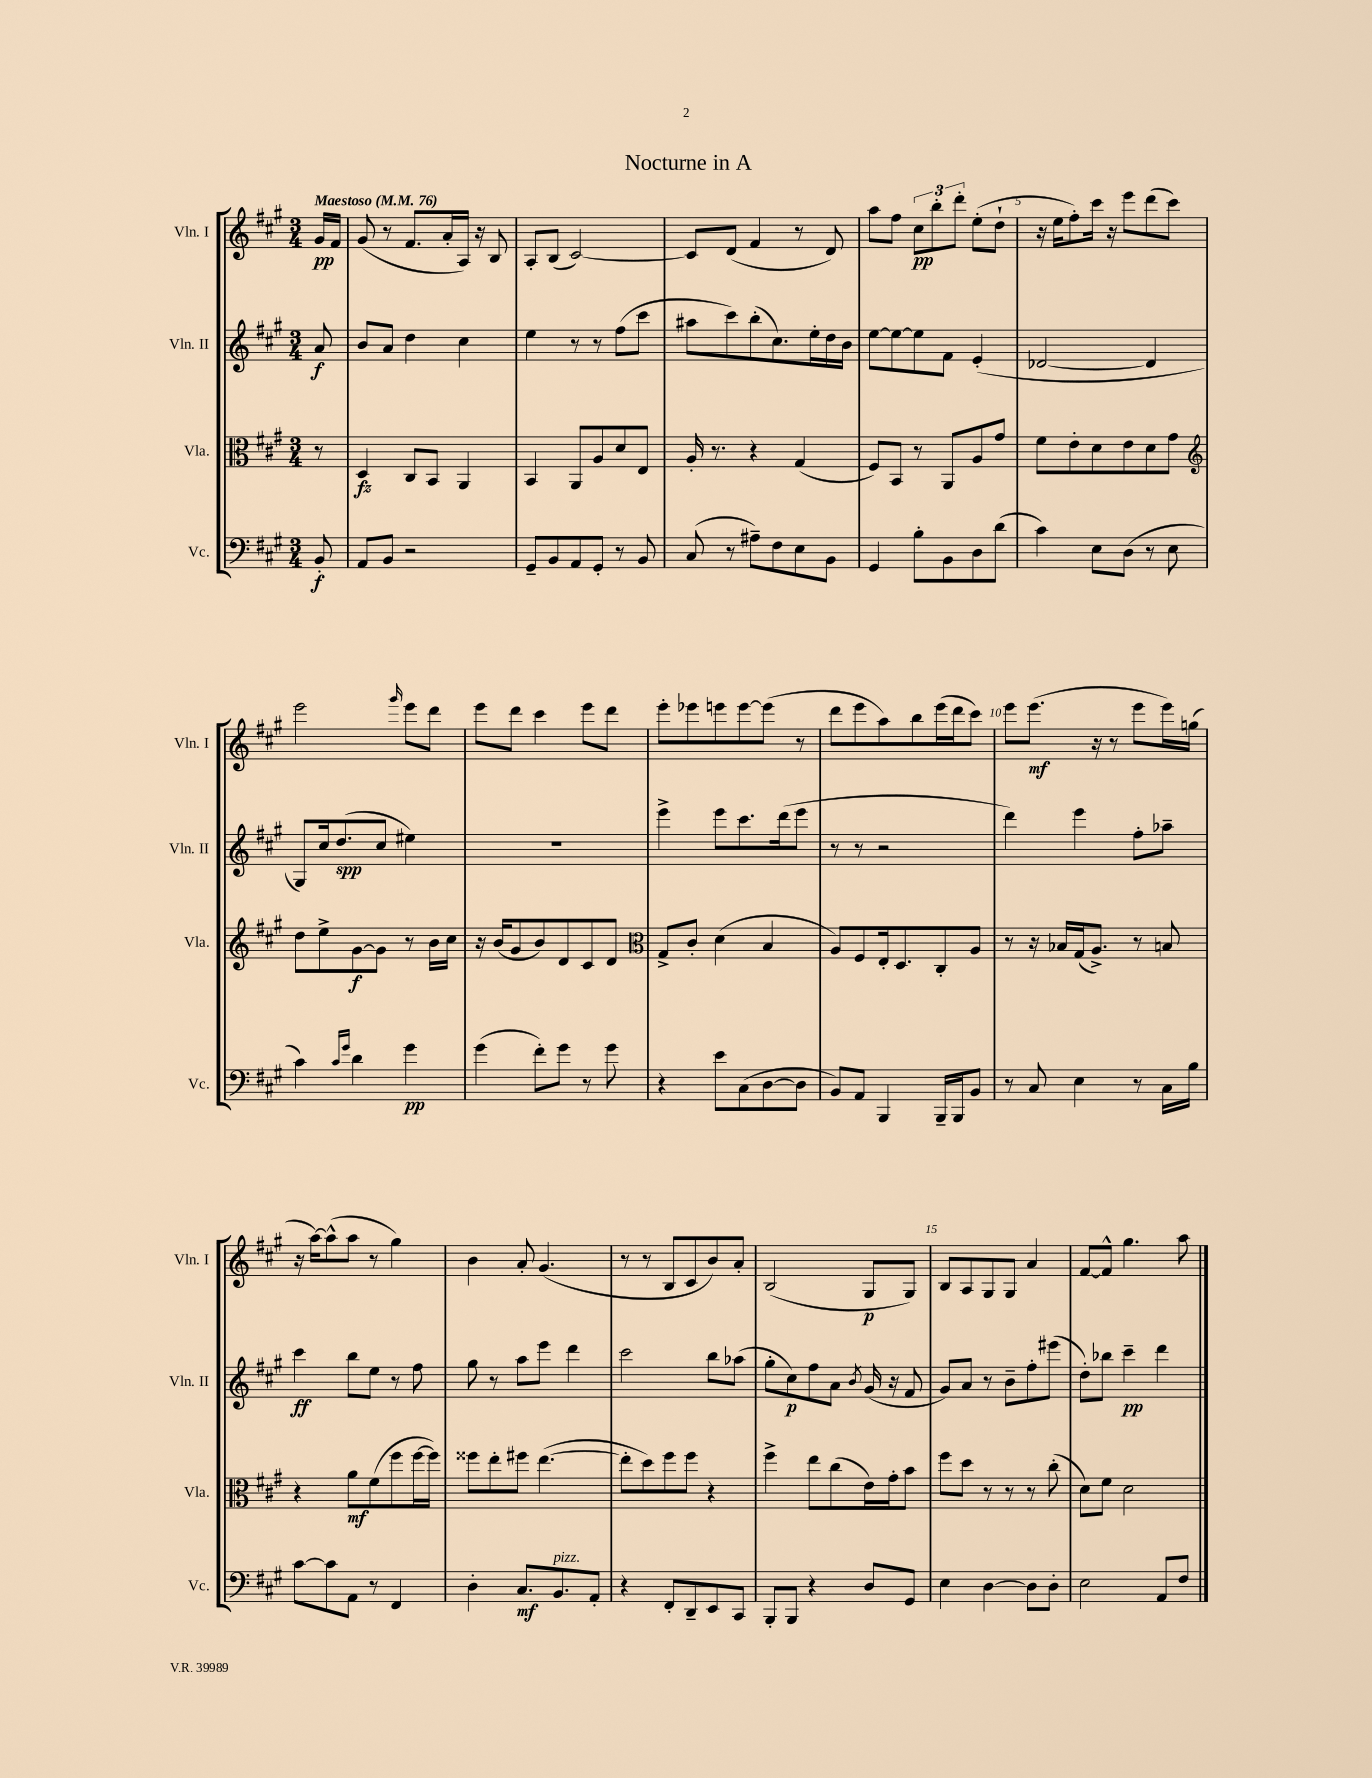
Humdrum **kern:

**kern	**kern	**kern	**kern
*staff4	*staff3	*staff2	*staff1
*clefF4	*clefC3	*clefG2	*clefG2
*k[f#c#g#]	*k[f#c#g#]	*k[f#c#g#]	*k[f#c#g#]
*M3/4	*M3/4	*M3/4	*M3/4
*MM76	*MM76	*MM76	*MM76
8BB'/	8r	8a/	16g#/LL
.	.	.	16f#/JJ
=	=	=	=
8AA/L	4D/	8b/L	(8g#/
8BB/J	.	8a/J	8r
2r	8C#/L	4dd\	8.f#/L
.	8BB/J	.	.
.	.	.	16a'/L
.	4AA/	4cc#\	16A/JJ)
.	.	.	16r
.	.	.	8B/
=	=	=	=
8GG#~/L	4BB/	4ee\	8A'/L
8BB/	.	.	(8B/J
8AA/	8AA/L	8r	[2c#/)
8GG#'/J	8A/	8r	.
8r	8d/	(8ff#\L	.
8BB/	8E/J	8ccc#\J	.
=	=	=	=
(8C#/	16A'/	8aa#\L	8c#/]L
.	8.r	.	.
8r	.	8ccc#\)	(8d/J
8A#~\L)	4r	(8bb'\	4f#/
8F#\	.	8.cc#\)	.
8E\	(4G#/	.	8r
.	.	16ee'\L	.
8BB\J	.	16dd\	8d/)
.	.	16b\JJ	.
=	=	=	=
4GG#/	8F#/L)	[8ee\L	8aa\L
.	8BB/J	8ee\_	8ff#\J
8B'\L	8r	8ee\]	12cc#\L
.	.	.	12bb'\
8BB\	8AA/L	8f#\J	.
.	.	.	12ddd'\J
8D\	8A/	(4e'/	(8ee'\L
(8d\J	8g#/J	.	8dd`\J
=	=	=	=
4c#\)	8f#\L	[2d-/	16r
.	.	.	16ee\LK
.	8e'\	.	8ff#'\)
8E\L	8d\	.	16ccc#\Jk
.	.	.	16r
(8D\J	8e\	.	8eee\L
8r	8d\	4d-/]	(8ddd\
8E\	8g#\J	.	8ccc#\J)
=	=	=	=
*	*clefG2	*	*
4c#\)	8dd\L	8G#/L)	2eee\
.	8ee^\	16cc#/k	.
.	.	(8.dd/	.
16qqc#/LL	.	.	.
16qqg#/JJ	.	.	.
4d\	[8g#\	.	.
.	8g#\]J	8cc#/J	.
.	.	.	16qqggg#/
4g#\	8r	4ee#\)	8eee\L
.	16b\LL	.	8ddd\J
.	16cc#\JJ	.	.
=	=	=	=
(4g#\	16r	2.r	8eee\L
.	(16b/LK	.	.
.	8g#/	.	8ddd\J
8f#'\L)	8b/)	.	4ccc#\
8g#\J	8d/	.	.
8r	8c#/	.	8eee\L
8g#\	8d/J	.	8ddd\J
=	=	=	=
*	*clefC3	*	*
4r	8G#^/L	4eee^\	8eee'\L
.	8c#'/J	.	8eee-\
8e\L	(4d\	8eee\L	8eee\
(8C#\	.	8.ccc#\	[8eee\
[8D\	4B/	.	(8eee\]J
.	.	(16ddd\k	.
8D\]J	.	8eee\J	8r
=	=	=	=
8BB/L)	8A/L)	8r	8ddd\L
8AA/J	8F#/	8r	8eee\
4BBB/	16E'/k	2r	8aa\)
.	8.D/	.	.
.	.	.	8bb\
16BBB~/LL	8C#'/	.	(16eee\L
16BBB/J	.	.	16ddd\J
8BB/J	8A/J	.	8ccc#\J)
=	=	=	=
8r	8r	4ddd\)	8eee\L
8C#/	16r	.	(8.eee\J
.	16B-/LL	.	.
4E\	(16G#/J	4eee\	.
.	8.A^/J)	.	16r
.	.	.	8r
8r	8r	8ff#'\L	8eee\L
16C#\LL	8B/	8aa-~\J	16eee\L)
16B\JJ	.	.	(16gg\JJ
=	=	=	=
[8c#\L	4r	4ccc#\	16r
.	.	.	[16aa\LK)
8c#\]	.	.	(8aa^^\]
8AA\J	8a\L	8bb\L	8aa\J
8r	(8f#\	8ee\J	8r
4FF#/	8ff#\	8r	4gg#\)
.	[16ff#\L	8ff#\	.
.	16ff#\]JJ)	.	.
=	=	=	=
4D'\	8ff##\L	8gg#\	4b\
.	8ee'\	8r	.
8.C#/L	8ff#\J	8aa\L	8a'/
.	([4.ee\	8eee\J	(4.g#/
8.BB/	.	.	.
.	.	4ddd\	.
8AA'/J	.	.	.
=	=	=	=
4r	8ee'\]L	2ccc#\	8r
.	8dd\)	.	8r
8FF#'/L	8ff#\	.	8B/L
8DD~/	8ff#\J	.	8c#/
8EE/	4r	8bb\L	8b/)
8CC#/J	.	(8aa-\J	8a'/J
=	=	=	=
8BBB'/L	4ff#^\	8gg#'\L	(2B/
8BBB/J	.	8cc#\)	.
4r	8ee\L	8ff#\	.
.	(8cc#\	8a\J	.
.	.	8qb/	.
8D/L	16e\L)	(16g#/	8G#/L
.	16g#'\J	16r	.
8GG#/J	8b\J	8f#/	8G#/J)
=	=	=	=
4E\	8ff#\L	8g#/L)	8B/L
.	8dd\J	8a/J	8A/
[4D\	8r	8r	8G#/
.	8r	8b~\L	8G#/J
8D\]L	8r	8ff#'\	4a/
8D'\J	(8cc#'\	(8eee#\J	.
=	=	=	=
2E\	8d\L)	8dd'\L)	[8f#/L
.	8f#\J	8bb-\J	8f#^^/]J
.	2d\	4ccc#~\	4.gg#\
8AA/L	.	4ddd\	.
8F#/J	.	.	8aa\
==	==	==	==
*-	*-	*-	*-
